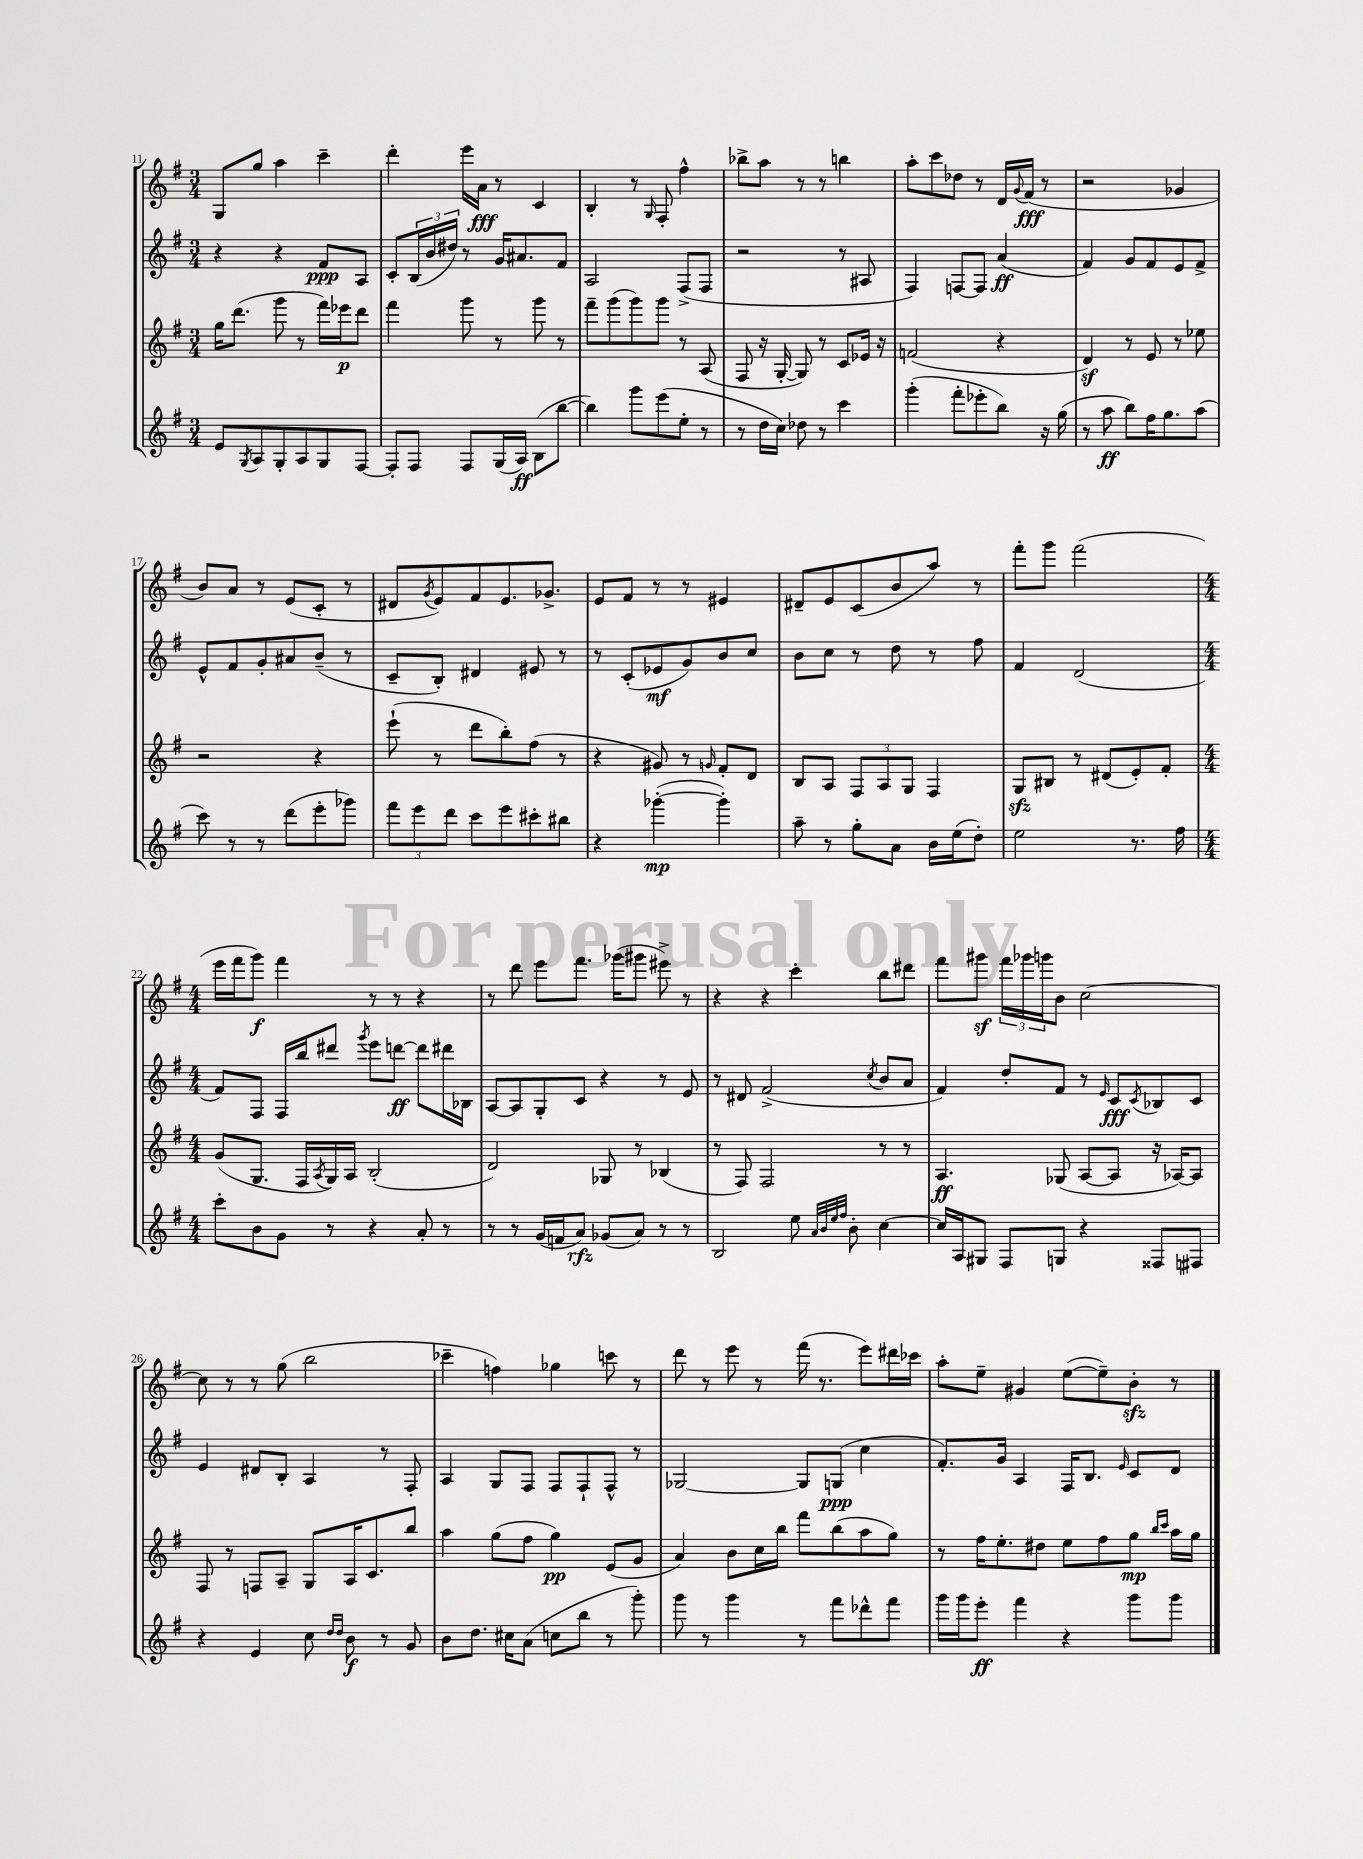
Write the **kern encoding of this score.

**kern	**kern	**kern	**kern
*staff4	*staff3	*staff2	*staff1
*clefG2	*clefG2	*clefG2	*clefG2
*k[f#]	*k[f#]	*k[f#]	*k[f#]
*M3/4	*M3/4	*M3/4	*M3/4
8e/L	16gg\LK	4r	8G/L
.	(8.ddd\J	.	.
8qG/	.	.	.
8A/	.	.	8gg/J
8G'/	8ggg\	4r	4aa\
8A/	8r	.	.
8G/	16fff#\LL)	8f#/L	4ccc~\
.	16eee-\J	.	.
[8F#/J	8ddd\J	8A/J	.
=	=	=	=
8F#'/]L	4fff#\	8c'/L	4ddd'\
8F#/J	.	(24B/L	.
.	.	24b/	.
.	.	24dd#/JJ)	.
8F#/L	8ggg\	8r	16eee\LL
.	.	.	16a\JJ
(16G/L	8r	16g/LK	8r
16A/JJ)	.	8.a#/	.
(8B\L	8ggg\	.	4c/
[8bb\J	8r	8f#/J	.
=	=	=	=
4bb\])	8fff#~\L	2A/	4B'/
.	(8ggg\	.	.
8ggg\L	8ggg\)	.	8r
.	.	.	16qqG/
(8eee\	8ggg\J	.	8F#'/
8ee'\J	8r	(8F#^/L	4ff#^^\
8r	(8A/	8F#/J	.
=	=	=	=
8r	8F#/	2r	8bb-^\L
16dd\LL	16r	.	8aa\J
16cc\JJ)	[16G'/	.	.
8dd-\	8G/])	.	8r
8r	8r	.	8r
4ccc\	8c/L	8r	4bb\
.	16e-/Jk	8A#/	.
.	16r	.	.
=	=	=	=
(4ggg'\	(2f/	4F#/)	8aa'\L
.	.	.	8ccc\
8fff#'\L	.	[8F/L	8dd-\J
8eee-'\	.	8F/]J	8r
8bb\J)	4r	(4a/	16d/LL
.	.	.	8qqg/
.	.	.	(16f#/JJ
16r	.	.	8r
(16gg\	.	.	.
=	=	=	=
8r	4d/)	4f#/)	2r
8aa\	.	.	.
8bb\L)	8r	8g/L	.
16ff#\K	8e/	8f#/	.
8.gg\	.	.	.
.	8r	8e/	4g-/
(8aa\J	8ee-\	8f#^/J	.
=	=	=	=
8ccc\)	2r	8e^^/L	8b/L)
8r	.	8f#/	8a/J
8r	.	8g'/	8r
(8ddd\L	.	8a#/	(8e/L
8eee'\	4r	(8b~/J	8c'/J
8ggg-\J)	.	8r	8r
=	=	=	=
12fff#\L	(8eee`\	8c~/L	8d#/L
12eee\	.	.	.
.	.	.	8qg/
.	8r	8B'/J)	8e/)
12ddd\J	.	.	.
8ccc\L	8ddd\L	4d#/	8f#/
8eee\	8bb'\)	.	8.e/
8ccc#'\	(8ff#\J	8e#/	.
.	.	.	8.g-^/J
8bb#\J	8r	8r	.
=	=	=	=
4r	4r	8r	8e/L
.	.	(8c'/L	8f#/J
([4ggg-'\	8g#/)	8e-/	8r
.	8r	8g/)	8r
.	16qqg/	.	.
4ggg-'\])	8f#'/L	8b/	4e#/
.	8d/J	8cc/J	.
=	=	=	=
8aa~\	8B/L	8b\L	8d#~/L
8r	8A/J	8cc\J	8e/
8gg'\L	12F#/L	8r	(8c/
.	12A/	.	.
8a\J	.	8dd\	8b/
.	12G/J	.	.
16b\LL	4F#/	8r	8aa/J)
(16ee\J	.	.	.
8dd'\J)	.	8ff#\	8r
=	=	=	=
2ee\	8G/L	4f#/	8fff#'\L
.	8B#/J	.	8ggg\J
.	8r	(2d/	(2fff#\
.	(8d#/L	.	.
8.r	8e'/)	.	.
.	8f#'/J	.	.
16ff#\	.	.	.
=	=	=	=
*M4/4	*M4/4	*M4/4	*M4/4
8ccc'\L	(8g/L	8f#/L)	16eee\LL
.	.	.	16fff#\J
8b\	8.G/J	8F#/J	8ggg\J)
8g\J	.	16F#/LL	4fff#\
.	16F#/LL	16bb/J	.
.	8qA/	.	.
8r	16G/)	8ddd#/J	.
.	16A/JJ	.	.
.	.	8qggg/	.
4r	(2B'/	8eee\L	8r
.	.	[8ddd\J	8r
8a'/	.	8ddd\]L	4r
8r	.	16ddd#\L	.
.	.	16B-\JJ	.
=	=	=	=
8r	2d/)	[8A/L	8r
8r	.	8A/]	8ddd\
(16g/LL	.	8G'/	8eee\L
16f/J	.	.	.
8a/J)	.	8c/J	8.fff#\J
(8g-/L	8G-/	4r	.
.	.	.	(16ggg-\LK
8a/J)	8r	.	8ggg#\J
8r	(4B-/	8r	8eee#^\)
8r	.	8e/	8r
=	=	=	=
2B/	8r	8r	4r
.	8F#/)	8d#/	.
.	2F#/	(2f#^/	4r
8ee\	.	.	4ccc'\
32qqa/LLL	.	.	.
32qqb/	.	.	.
32qqee/	.	.	.
32qqff#/JJJ	.	.	.
8b'\	.	.	.
.	.	8qcc/	.
[4cc\	8r	8b/L	8bb\L
.	8r	8a/J	8ddd#\J
=	=	=	=
16cc/]LL	4.A/	4f#/)	8fff#\L
16A/J	.	.	.
8G#/J	.	.	8ggg#\J
8F#/L	.	8dd'/L	24fff#\LL
.	.	.	24ggg-\
.	.	.	24ggg\J
8G/J	(8G-/	8f#/J	8b\J
4r	[8A/L	8r	[2cc\
.	.	16qqe/	.
.	8A/]J	8c/L	.
.	.	8qc/	.
8F##/L	16r	8B-/	.
.	[16A-/LK)	.	.
8F#/J	8A-/]J	8c/J	.
=	=	=	=
4r	8F#/	4e/	8cc\]
.	8r	.	8r
4e/	8F/L	8d#/L	8r
.	8A~/J	8B'/J	(8gg\
8cc\	8G/L	4A/	2bb\
16qqdd/LL	.	.	.
16qqdd/JJ	.	.	.
8b\	16A/K	.	.
.	8.c/	.	.
8r	.	8r	.
8g/	8bb/J	8F#'/	.
=	=	=	=
8b\L	4aa\	4A/	4ccc-~\
8.dd\J	.	.	.
.	(8gg\L	8G/L	4ff\)
16cc#\LK	.	.	.
(8a\J	8ff#\J	8F#/J	.
8cc\L	4gg\)	8F#/L	4gg-\
8bb\J	.	8F#`/	.
8r	(8e/L	8F#^^/J	8ccc\
8ggg'\)	8g/J	8r	8r
=	=	=	=
8ggg\	4a/)	[2G-/	8ddd\
8r	.	.	8r
4ggg\	8b\L	.	8eee\
.	16cc\L	.	8r
.	16bb\JJ	.	.
8r	8fff#\L	8G-/]L	(16fff#\
.	.	.	8.r
8fff#\L	(8bb\	(8G/J	.
8ddd-^^\	8aa\	4cc\	8eee\L)
8fff#\J	8gg\J)	.	16ddd#\L
.	.	.	16ccc-\JJ
=	=	=	=
16ggg\LL	8r	8.f#'/L)	8aa'\L
16ggg\J	.	.	.
8eee'\J	16ff#\LK	.	8ee~\J
.	8.ee'\	16g/Jk	.
4fff#\	.	4A/	4g#/
.	8dd#\J	.	.
4r	8ee\L	16F#/LK	([8ee\L
.	.	8.B/J	.
.	8ff#\	.	8ee~\])
.	.	16qqe/	.
8ggg\L	8gg\J	8c/L	8b'\J
.	16qqbb/LL	.	.
.	16qqccc/JJ	.	.
8ggg\J	16aa\LL	8d/J	8r
.	16gg\JJ	.	.
==	==	==	==
*-	*-	*-	*-
